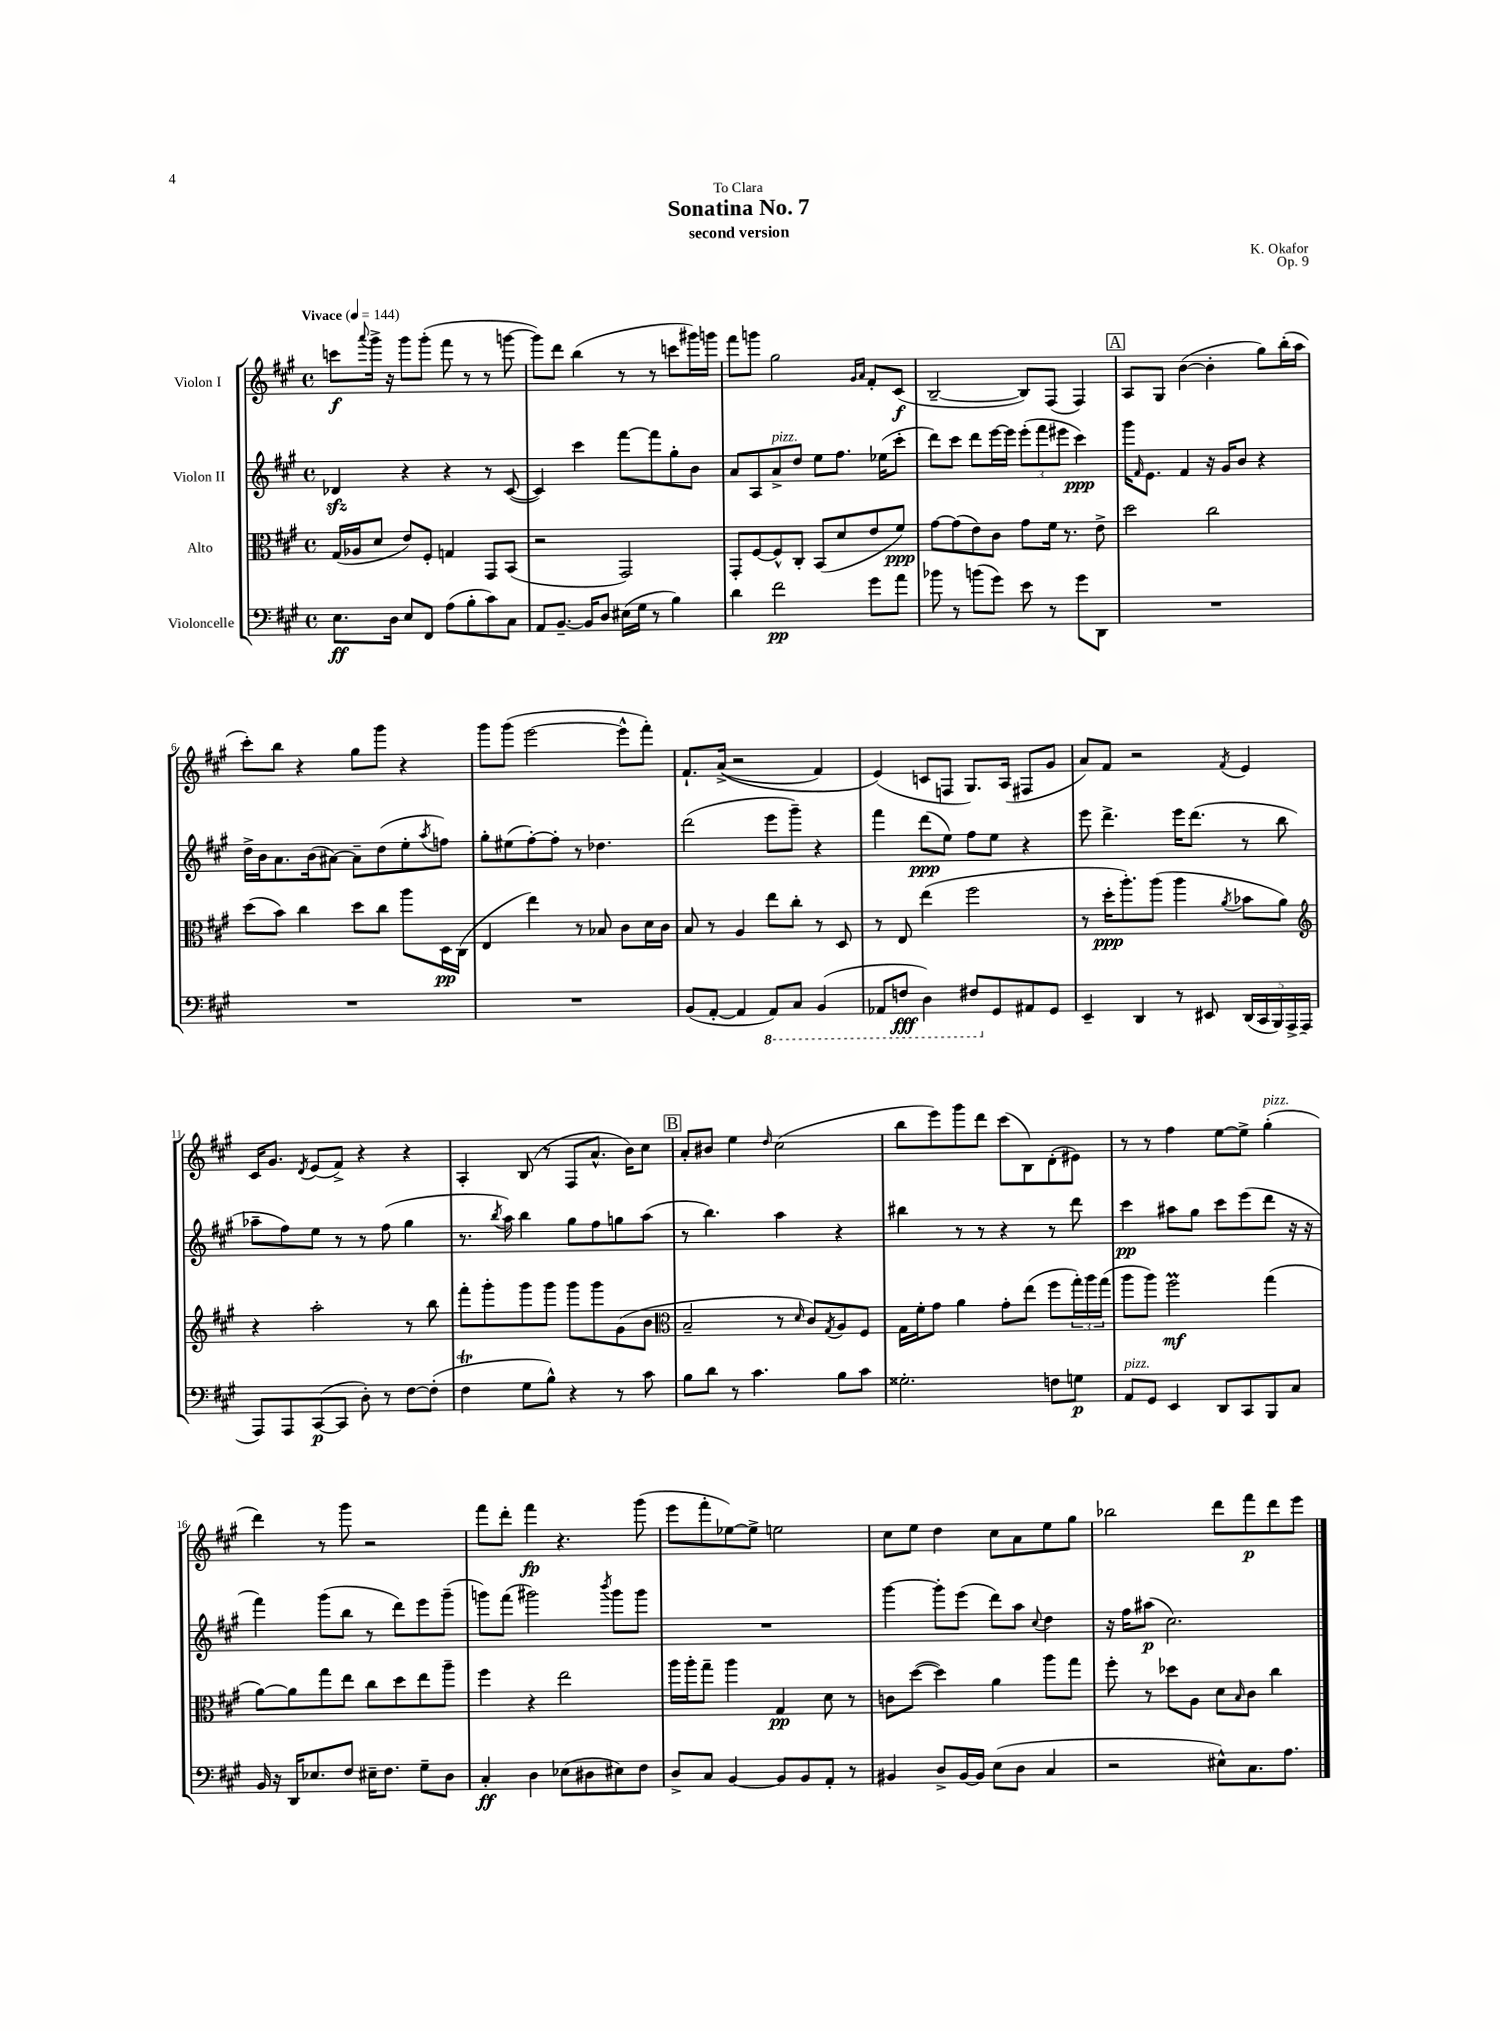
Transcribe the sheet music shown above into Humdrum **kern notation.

**kern	**dynam	**kern	**dynam	**kern	**dynam	**kern	**dynam
*part4	*part4	*part3	*part3	*part2	*part2	*part1	*part1
*staff4	*staff4	*staff3	*staff3	*staff2	*staff2	*staff1	*staff1
*I"Violoncelle	*	*I"Alto	*	*I"Violon II	*	*I"Violon I	*
*clefF4	*	*clefC3	*	*clefG2	*	*clefG2	*
*k[f#c#g#]	*	*k[f#c#g#]	*	*k[f#c#g#]	*	*k[f#c#g#]	*
*M4/4	*	*M4/4	*	*M4/4	*	*M4/4	*
*met(c)	*	*met(c)	*	*met(c)	*	*met(c)	*
*MM144	*	*MM144	*	*MM144	*	*MM144	*
=1	=1	=1	=1	=1	=1	=1	=1
!	!	!	!	!	!	!LO:TX:a:B:t=Vivace	!
8.E\L	ff	(16G#/LL	.	4d-Xzz/	.	8cccn\L	f
.	.	16A-X/J	.	.	.	.	.
.	.	.	.	.	.	8qqaaa/	.
.	.	8d/J	.	.	.	16ggg#^\Jk	.
16D\Jk	.	.	.	.	.	16r	.
8E/L	.	8e/L)	.	4r	.	8ggg#\L	.
8FF#/J	.	8F#'/J	.	.	.	(8ggg#'\J	.
(8A\L	.	4Gn/	.	4r	.	8fff#\	.
8B'\	.	.	.	.	.	8r	.
8c#\)	.	8GG#/L	.	8r	.	8r	.
8C#\J	.	(8BB/J	.	([8c#/	.	[8gggn\	.
=2	=2	=2	=2	=2	=2	=2	=2
8AA/L	.	2r	.	4c#/])	.	8ggg\L])	.
[8.BB~/J	.	.	.	.	.	8ddd\J	.
.	.	.	.	4ccc#\	.	(4bb\	.
16BB/KL]	.	.	.	.	.	.	.
8D/J	.	.	.	.	.	.	.
(16E#X\LL	.	2GG#/)	.	[8fff#\L	.	8r	.
16G#\JJ	.	.	.	.	.	.	.
8r	.	.	.	8fff#\]	.	8r	.
4B\)	.	.	.	8gg#'\	.	8cccn\L	.
.	.	.	.	8b\J	.	16ggg#X\L)	.
.	.	.	.	.	.	16gggn\JJ	.
=3	=3	=3	=3	=3	=3	=3	=3
4d\	.	8GG#'/L	.	8a/L	.	8fff#\L	.
.	.	[8F#/	.	8A/	.	8gggn\J	.
!	!	!	!	!LO:TX:a:i:t=pizz.	!	!	!
2f#\	pp	8F#^^/]	.	8a^/	.	2gg#\	.
.	.	8C#'/J	.	8dd/J	.	.	.
.	.	(8BB/L	.	8ee\L	.	.	.
.	.	8d/	.	8.ff#\J	.	.	.
.	.	.	.	.	.	16qqg#/LL	.
.	.	.	.	.	.	16qqa/JJ	.
8g#\L	.	8e/	.	.	.	8f#'/L	.
.	.	.	.	(16ee-X\KL	.	.	.
8a\J	.	8f#/J)	ppp	8ccc#'\J	.	(8c#/J	f
=4	=4	=4	=4	=4	=4	=4	=4
8b-X\	.	[8g#\L	.	8ddd\L)	.	[2B~/	.
8r	.	(8g#\]	.	8ccc#\J	.	.	.
(8bn\L	.	8e\)	.	8ddd\L	.	.	.
8g#\J)	.	8c#\J	.	[16eee\L	.	.	.
.	.	.	.	16eee\JJ]	.	.	.
8e\	.	8g#\L	.	(12eee'\L	.	8B/L])	.
.	.	.	.	12fff#\	.	.	.
8r	.	16f#\Jk	.	.	.	(8F#/J	.
.	.	.	.	12eee#X\J	.	.	.
.	.	8.r	.	.	.	.	.
8g#\L	.	.	.	4ccc#\)	ppp	4F#/)	.
8DD\J	.	8e^\	.	.	.	.	.
!!LO:REH:place=s1:t=A
=5	=5	=5	=5	=5	=5	=5	=5
1r	.	2dd\	.	16ggg#\KL	.	8A/L	.
.	.	.	.	16qqf#/	.	.	.
.	.	.	.	8.e\J	.	.	.
.	.	.	.	.	.	8G#/J	.
.	.	.	.	4f#/	.	([4b\	.
.	.	2cc#\	.	16r	.	4b'\]	.
.	.	.	.	16g#/KL	.	.	.
.	.	.	.	8b/J	.	.	.
.	.	.	.	4r	.	8gg#\L)	.
.	.	.	.	.	.	(16bb'\L	.
.	.	.	.	.	.	16aa\JJ	.
!!LO:LB:g=z
=6	=6	=6	=6	=6	=6	=6	=6
1r	.	(8dd\L	.	16dd^\LL	.	8ccc#'\L)	.
.	.	.	.	16b\J	.	.	.
.	.	8b\J)	.	8.a\	.	8bb\J	.
.	.	4cc#\	.	.	.	4r	.
.	.	.	.	(16b\k	.	.	.
.	.	.	.	[8a#X\J)	.	.	.
.	.	8dd\L	.	8a#~\L]	.	8gg#\L	.
.	.	8cc#\J	.	(8dd\	.	8ggg#\J	.
.	.	8aa\L	.	8ee'\	.	4r	.
.	.	.	.	8qaa/	.	.	.
.	.	16D\L	pp	8ffn\J)	.	.	.
.	.	(16C#\JJ	.	.	.	.	.
=7	=7	=7	=7	=7	=7	=7	=7
1r	.	4E/	.	8gg#'\L	.	8ggg#\L	.
.	.	.	.	(8ee#X\	.	(8ggg#\J	.
.	.	4ee\)	.	[8ff#'\)	.	[2eee\	.
.	.	.	.	8ff#'\J]	.	.	.
.	.	8r	.	8r	.	.	.
.	.	8B-X/	.	4.dd-X\	.	.	.
.	.	8c#\L	.	.	.	8eee^^\L]	.
.	.	16d\L	.	.	.	8fff#'\J)	.
.	.	16c#\JJ	.	.	.	.	.
=8	=8	=8	=8	=8	=8	=8	=8
(8BB/L	.	8B/	.	(2ddd\	.	8.f#`/L	.
[8AA'/J	.	8r	.	.	.	.	.
.	.	.	.	.	.	((16a^/Jk	.
4AA/]	.	4A/	.	.	.	2r	.
*8ba	*	*	*	*	*	*	*
8AAA/L)	.	8ee\L	.	8eee\L	.	.	.
8CC#/J	.	8cc#'\J	.	8ggg#~\J)	.	.	.
(4BBB/	.	8r	.	4r	.	4f#/)	.
.	.	8D/	.	.	.	.	.
=9	=9	=9	=9	=9	=9	=9	=9
8AAA-X/L	.	8r	.	4fff#\	.	(4e/)	.
8FFn/J	fff	8E/	.	.	.	.	.
4DD\)	.	(4ee\	.	(8ddd\L	ppp	8cn/L	.
.	.	.	.	8ee\J)	.	8Fn/J	.
8FF#X/L	.	2ff#\	.	8ff#\L	.	8.G#/L)	.
*X8ba	*	*	*	*	*	*	*
8GG#/	.	.	.	8ee\J	.	.	.
.	.	.	.	.	.	(16A/Jk	.
8AA#X/	.	.	.	4r	.	8F#X/L	.
8GG#/J	.	.	.	.	.	8g#/J	.
=10	=10	=10	=10	=10	=10	=10	=10
4EE~/	.	8r	.	8eee\	.	8a/L)	.
.	.	16dd'\KL	ppp	4.ddd^\	.	8f#/J	.
.	.	8.aa'\)	.	.	.	.	.
4DD/	.	.	.	.	.	2r	.
.	.	(8aa\J	.	.	.	.	.
8r	.	4aa\	.	16eee\KL	.	.	.
.	.	.	.	(8.ddd\J	.	.	.
8EE#X/	.	.	.	.	.	.	.
.	.	8qa/	.	.	.	8qf#/	.
(20DD/LL	.	8b-X\L	.	8r	.	4e/	.
20CC#/	.	.	.	.	.	.	.
20BBB/)	.	.	.	.	.	.	.
.	.	8a\J)	.	8bb\	.	.	.
20AAA^/	.	.	.	.	.	.	.
(20AAA/JJ	.	.	.	.	.	.	.
!!LO:LB:g=z
=11	=11	=11	=11	=11	=11	=11	=11
*	*	*clefG2	*	*	*	*	*
8AAA/L)	.	4r	.	8aa-X~\L	.	16c#/KL	.
.	.	.	.	.	.	8.g#/J	.
8AAA/	.	.	.	8ff#\)	.	.	.
.	.	.	.	.	.	8qd/	.
([8CC#/	p	2aa'\	.	8ee\J	.	(8e/L	.
8CC#/J]	.	.	.	8r	.	8f#^/J)	.
8D'\)	.	.	.	8r	.	4r	.
8r	.	.	.	(8ff#\	.	.	.
[8F#\L	.	8r	.	4gg#\	.	4r	.
(8F#'\J]	.	8bb\	.	.	.	.	.
=12	=12	=12	=12	=12	=12	=12	=12
4F#T\	.	8fff#'\L	.	8.r	.	4A'/	.
.	.	8ggg#'\	.	.	.	.	.
.	.	.	.	8qbb/	.	.	.
.	.	.	.	16aa\)	.	.	.
8G#\L	.	8ggg#\	.	4bb\	.	(8B/	.
8B^^\J)	.	8ggg#\J	.	.	.	8r	.
4r	.	8ggg#\L	.	8gg#\L	.	8F#/L	.
.	.	8ggg#\	.	8ff#\	.	8.a^^/J	.
8r	.	(8g#\	.	8ggn\	.	.	.
.	.	.	.	.	.	16b\KL)	.
8c#\	.	8b\J	.	(8aa\J	.	8cc#\J	.
!!LO:REH:place=s1:t=B
=13	=13	=13	=13	=13	=13	=13	=13
*	*	*clefC3	*	*	*	*	*
8B\L	.	2B~/	.	8r	.	8a'/L	.
8d\J	.	.	.	4.bb\)	.	8b#X/J	.
8r	.	.	.	.	.	4ee\	.
4.c#\	.	.	.	.	.	.	.
.	.	.	.	.	.	16qqdd/	.
.	.	8r	.	4aa\	.	(2cc#\	.
.	.	16qqd/	.	.	.	.	.
.	.	8c#/L)	.	.	.	.	.
.	.	8qG#/	.	.	.	.	.
8B\L	.	8A/	.	4r	.	.	.
8c#\J	.	8F#/J	.	.	.	.	.
=14	=14	=14	=14	=14	=14	=14	=14
2.G##X'\	.	16G#\LL	.	4bb#X\	.	8bb\L	.
.	.	16f#'\J	.	.	.	.	.
.	.	8g#\J	.	.	.	8eee\)	.
.	.	4a\	.	8r	.	8ggg#\	.
.	.	.	.	8r	.	8ddd\J	.
.	.	8g#'\L	.	4r	.	(8ccc#\L	.
.	.	(8ee\J	.	.	.	8B\)	.
8Fn\L	.	8ff#\L	.	8r	.	(8d'\	.
8Gn\J	p	24gg#'\L)	.	8ddd\	.	8e#X\J)	.
.	.	24aa\	.	.	.	.	.
.	.	(24gg#\JJ	.	.	.	.	.
=15	=15	=15	=15	=15	=15	=15	=15
!LO:TX:a:i:t=pizz.	!	!	!	!	!	!	!
8AA/L	.	8aa\L	.	4ccc#\	pp	8r	.
8GG#/J	.	8aa\J)	.	.	.	8r	.
4EE/	.	2ff#M\	mf	8aa#X\L	.	4ff#\	.
.	.	.	.	8gg#\J	.	.	.
8DD/L	.	.	.	8ccc#\L	.	[8ee\L	.
8CC#/	.	.	.	(8eee\	.	8ee^\J]	.
!	!	!	!	!	!	!LO:TX:a:i:t=pizz.	!
8BBB/	.	(4gg#\	.	8ddd\J	.	(4gg#'\	.
8C#/J	.	.	.	16r	.	.	.
.	.	.	.	16r	.	.	.
!!LO:LB:g=z
=16	=16	=16	=16	=16	=16	=16	=16
16BB/	.	[8a\L)	.	4fff#\)	.	4ddd\)	.
16r	.	.	.	.	.	.	.
16DD/KL	.	8a\]	.	.	.	.	.
8.E-X/	.	.	.	.	.	.	.
.	.	8gg#\	.	(8ggg#\L	.	8r	.
8F#/J	.	8ee\J	.	8bb\J	.	8ggg#\	.
16E#X~\KL	.	8cc#\L	.	8r	.	2r	.
8.F#\J	.	.	.	.	.	.	.
.	.	8dd\	.	8ddd\L)	.	.	.
8G#~\L	.	8ee\	.	8eee\	.	.	.
8D\J	.	8aa~\J	.	(8ggg#~\J	.	.	.
=17	=17	=17	=17	=17	=17	=17	=17
4C#'/	ff	4ff#\	.	8gggn\L)	.	8fff#\L	.
.	.	.	.	(8fff#\J	.	8ddd'\J	.
4D\	.	4r	.	2ggg#X\)	.	4fff#\	fp
(8E-X\L	.	2ee\	.	.	.	4.r	.
8D#X\	.	.	.	.	.	.	.
.	.	.	.	8qbbb/	.	.	.
8E#X\)	.	.	.	8ggg#\L	.	.	.
8F#\J	.	.	.	8ggg#\J	.	(8ggg#\	.
=18	=18	=18	=18	=18	=18	=18	=18
8D^/L	.	16aa\LL	.	1r	.	8eee\L	.
.	.	16aa'\J	.	.	.	.	.
8C#/J	.	8gg#~\J	.	.	.	8fff#'\	.
[4BB/	.	4aa\	.	.	.	[8ee-X\)	.
.	.	.	.	.	.	8ee-^\J]	.
8BB/L]	.	4G#/	pp	.	.	2een\	.
8BB/	.	.	.	.	.	.	.
8AA'/J	.	8d\	.	.	.	.	.
8r	.	8r	.	.	.	.	.
=19	=19	=19	=19	=19	=19	=19	=19
4BB#X/	.	8cn\L	.	[4ggg#\	.	8cc#\L	.
.	.	([8dd\J	.	.	.	8ee\J	.
8D^/L	.	4dd\])	.	8ggg#'\L]	.	4dd\	.
[16BB#/L	.	.	.	(8eee\J	.	.	.
16BB#/JJ]	.	.	.	.	.	.	.
(8E\L	.	4a\	.	8ddd\L)	.	8cc#\L	.
8D\J	.	.	.	8aa\J	.	8a\	.
.	.	.	.	8qqcc#/	.	.	.
4C#/	.	8aa\L	.	4dd\	.	8ee\	.
.	.	8gg#\J	.	.	.	8gg#\J	.
=20	=20	=20	=20	=20	=20	=20	=20
2r	.	8ff#'\	.	16r	.	2bb-X\	.
.	.	.	.	16ff#\KL	.	.	.
.	.	8r	.	(8aa#X\J	p	.	.
.	.	8dd-X\L	.	2.cc#\)	.	.	.
.	.	8A\J	.	.	.	.	.
8E#X^^\L)	.	8d\L	.	.	.	8ddd\L	.
.	.	16qqB/	.	.	.	.	.
8.C#\	.	8c#\J	.	.	.	8fff#\	p
.	.	4cc#\	.	.	.	8ddd\	.
8.A\J	.	.	.	.	.	.	.
.	.	.	.	.	.	8eee\J	.
==	==	==	==	==	==	==	==
*-	*-	*-	*-	*-	*-	*-	*-
